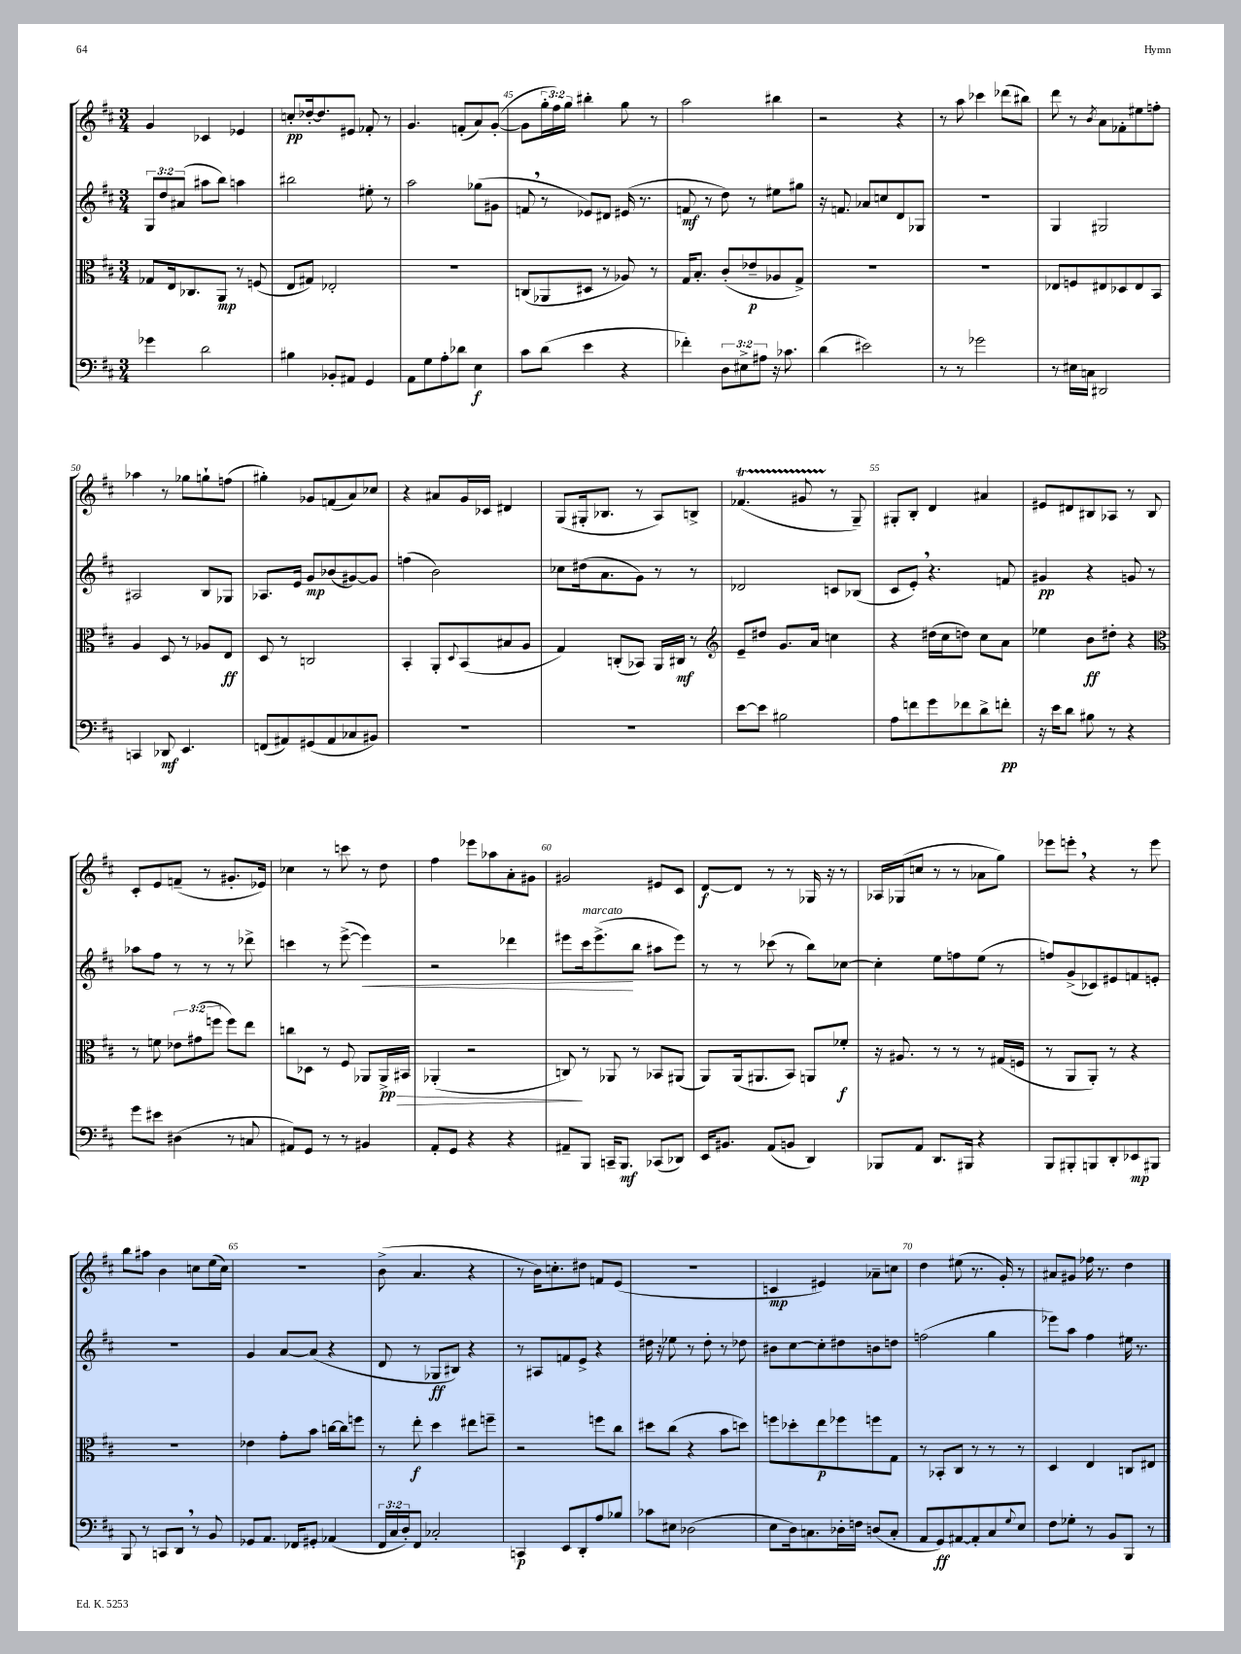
<<
\new StaffGroup <<
\new Staff = "s0" {
    \clef treble \key d \major \numericTimeSignature \time 3/4 \override Staff.TupletNumber.text = #tuplet-number::calc-fraction-text
    g'4 ces'4 ees'4 |
    c''8-.\pp des''16~-. des''8. eis'8 fes'8-. r8 |
    g'4. f'8-.( a'8) g'8~-.( |
    g'8 \tuplet 3/2 { g''16-. fis''16) g''16 } bis''4-. g''8 r8 |
    a''2 bis''4 |
    r2 r4 |
    r8 a''8 ces'''4 des'''8( bis''8) |
    d'''8 r8 \acciaccatura { b'8 } a'8 fes'8-. eis''8 f''8-. |
    aes''4 r8 ges''8 g''8-! f''8( |
    gis''4-.) ges'8 f'8( a'8) ces''8 |
    r4 ais'8 g'16 ces'16 dis'4 |
    g8( gis16-. bes8. r8 a8) b8-> |
    fes'4.\startTrillSpan( gis'8 r8\stopTrillSpan g8--) |
    gis8-. b8-. d'4 ais'4 |
    eis'8 dis'8 bis8 aes8 r8 bis8 |
    cis'8-. e'8 f'8--( r8 gis'8.-. ees'16) |
    ces''4 r8 c'''8 r8 d''8 |
    fis''4 ees'''8 aes''8 a'8-. gis'8 |
    gis'2 eis'8 cis'8 |
    d'8~\f d'8 r8 r8 ges16 r16 r8 |
    aes16 ges16( c''8 r8 r8 aes'8 g''8) |
    ees'''8 e'''8-. \breathe r4 r8 e'''8 |
    b''8 ais''8 b'4 c''8 e''16( c''16) |
    R2. |
    b'8->( a'4. r4 |
    r8 b'16) c''8.-. dis''8 f'8 e'8( |
    R2. |
    c'4\mp eis'4) aes'8-- c''8 |
    d''4 eis''8( r8. g'16-.) r8 |
    ais'8 gis'8 fes''16 r8. d''4 \bar "|." |
}
\new Staff = "s1" {
    \clef treble \key d \major \numericTimeSignature \time 3/4 \override Staff.TupletNumber.text = #tuplet-number::calc-fraction-text
    \tuplet 3/2 { g8 d''8 ais'8( } ais''8 b''8) a''4 |
    bis''2 eis''8-. r8 |
    a''2 ges''8( gis'8 |
    f'8 \breathe r8 ees'8) dis'8 eis'16( r8. |
    f'8\mf r8 d''8) r8 eis''8 gis''8 |
    r16 f'8. aes'8 c''8 d'8 ges8 |
    R2. |
    g4 gis2 |
    ais2 b8 ges8 |
    aes8. e'16 g'8\mp bes'8( gis'8~) gis'8 |
    f''4( b'2) |
    ces''8 dis''16( a'8. g'8) r8 r8 |
    des'2 c'8 bes8( |
    cis'8 e'8-.) \breathe r4. f'8 |
    gis'4\pp r4 g'8 r8 |
    aes''8 fis''8 r8 r8 r8 des'''8-> |
    c'''4 r8 e'''8~->( e'''4\<) |
    r2 des'''4 |
    eis'''8 cis'''16^\markup { \italic "marcato" } eis'''8.->\!( b''8 ais''8 eis'''8) |
    r8 r8 ces'''8( r8 b''8) ces''8~ |
    ces''4-. e''8 f''8 e''8( r8 |
    f''8) g'8->( ces'8) eis'8 f'8 e'8-. |
    R2. |
    g'4 a'8~ a'8( r4 |
    d'8 r8 ges8\ff bis8) r4 |
    r8 ais8 f'8 e'8-> r4 |
    dis''16 r16 ees''8 r8 dis''8-. r8 des''8 |
    bis'8 cis''8~ cis''8-. dis''8 b'8 d''8 |
    f''2( g''4 |
    ees'''8) a''8 fis''4 eis''16 r8. \bar "|." |
}
\new Staff = "s2" {
    \clef alto \key d \major \numericTimeSignature \time 3/4 \override Staff.TupletNumber.text = #tuplet-number::calc-fraction-text
    ges8 e16 ces8. a,8\mp r8 f8( |
    e8 gis8) ees2-. |
    R2. |
    c8( aes,8 dis8 r8 aes8) r8 |
    g16 b8.-. cis'8-.( ees'8--\p aes8 g8->) |
    R2. |
    R2. |
    ees8 f8 eis8 des8 eis8 b,8 |
    a4 d8 r8 aes8 e8\ff |
    d8 r8 c2 |
    b,4-. a,8-. \appoggiatura { d8 } b,8( bis8 a8 |
    g4) c8-.( bes,8) a,16 cis16\mf r8 |
    \clef treble e'8-- dis''8 g'8. a'16 c''4 |
    r4 dis''16( cis''16 d''8) cis''8 a'8 |
    ees''4 b'8\ff dis''8-. r4 |
    \clef alto r8 f'8 \tuplet 3/2 { ees'8 gis'8( f''8 } f''8) e''8 |
    c''8 des8 r8 fis8 aes,8 aes,16->\pp\> bis,16 |
    aes,4-.( r2 |
    c8\!) r8 aes,8 r8 bes,8 ais,8( |
    a,8) a,16( ais,8. b,8) a,8 fes'8-.\f |
    r16 ais8. r8 r8 r8 gis16( f16 |
    r8 a,8 a,8-.) r8 r4 |
    R2. |
    ees'4 g'8-. b'8 c''16~ c''16 f''8 |
    r8 e''8-.\f d''4 eis''8 f''8-- |
    r2 f''8 cis''8 |
    dis''8 cis''8( r4 b'8 d''8) |
    f''8 des''8-. e''8\p fes''8 f''8 g8 |
    r8 bes,8-. cis8 r8 r8 r8 |
    d4 e4 c8 eis8 \bar "|." |
}
\new Staff = "s3" {
    \clef bass \key d \major \numericTimeSignature \time 3/4 \override Staff.TupletNumber.text = #tuplet-number::calc-fraction-text
    ges'4 d'2 |
    bis4 bes,8-. ais,8 g,4 |
    a,8 g8 a8-. des'8 e4\f |
    cis'8 d'8( e'4 r4 |
    fes'4-.) \tuplet 3/2 { d8 eis8-> ais8 } r16 ces'8. |
    d'4( eis'2) |
    r8 r8 ges'2 |
    r8 eis16 c16 dis,2 |
    c,4 des,8\mf e,4. |
    f,8( ais,8) gis,8( ais,8 ces8 bis,8) |
    R2. |
    R2. |
    e'8~ e'8 bis2 |
    a8 f'8 g'8 fes'8 d'8-> f'8-.\pp |
    r16 e'16 d'8 bis8 r8 r4 |
    g'8 eis'8 dis4( r8 c8 |
    ais,8) g,8 r8 r8 bis,4 |
    a,8-. g,8 r4 r4 |
    ais,8-- b,,8 c,16-- b,,8.\mf ces,8( des,8) |
    e,16 bis,8. a,8( b,8 d,4) |
    bes,,8 a,8 d,8. bis,,16 r4 |
    b,,8 bis,,8-. b,,8 d,8-. ees,8\mp bis,,8 |
    b,,8 r8 c,8 d,8 \breathe r8 b,8 |
    ges,8 a,8. fes,16 gis,8-. aes,4( |
    \tuplet 3/2 { fis,16 cis16 d16-.) } fis,8 ces2-. |
    c,4\p e,8 d,8-. a8 bes8 |
    ces'8 eis8 des2( |
    e8 d16) c8. des16-. f16 d8( c8-. |
    a,8 g,8\ff) ais,8~ ais,8-. cis8 \appoggiatura { g8 } e8 |
    fis8 ges8-. r8 b,8 b,,8 r8 \bar "|." |
}
>>
>>
\layout { \context { \Score currentBarNumber = #42 \override BarNumber.break-visibility = ##(#f #t #t) barNumberVisibility = #(every-nth-bar-number-visible 5) } }
